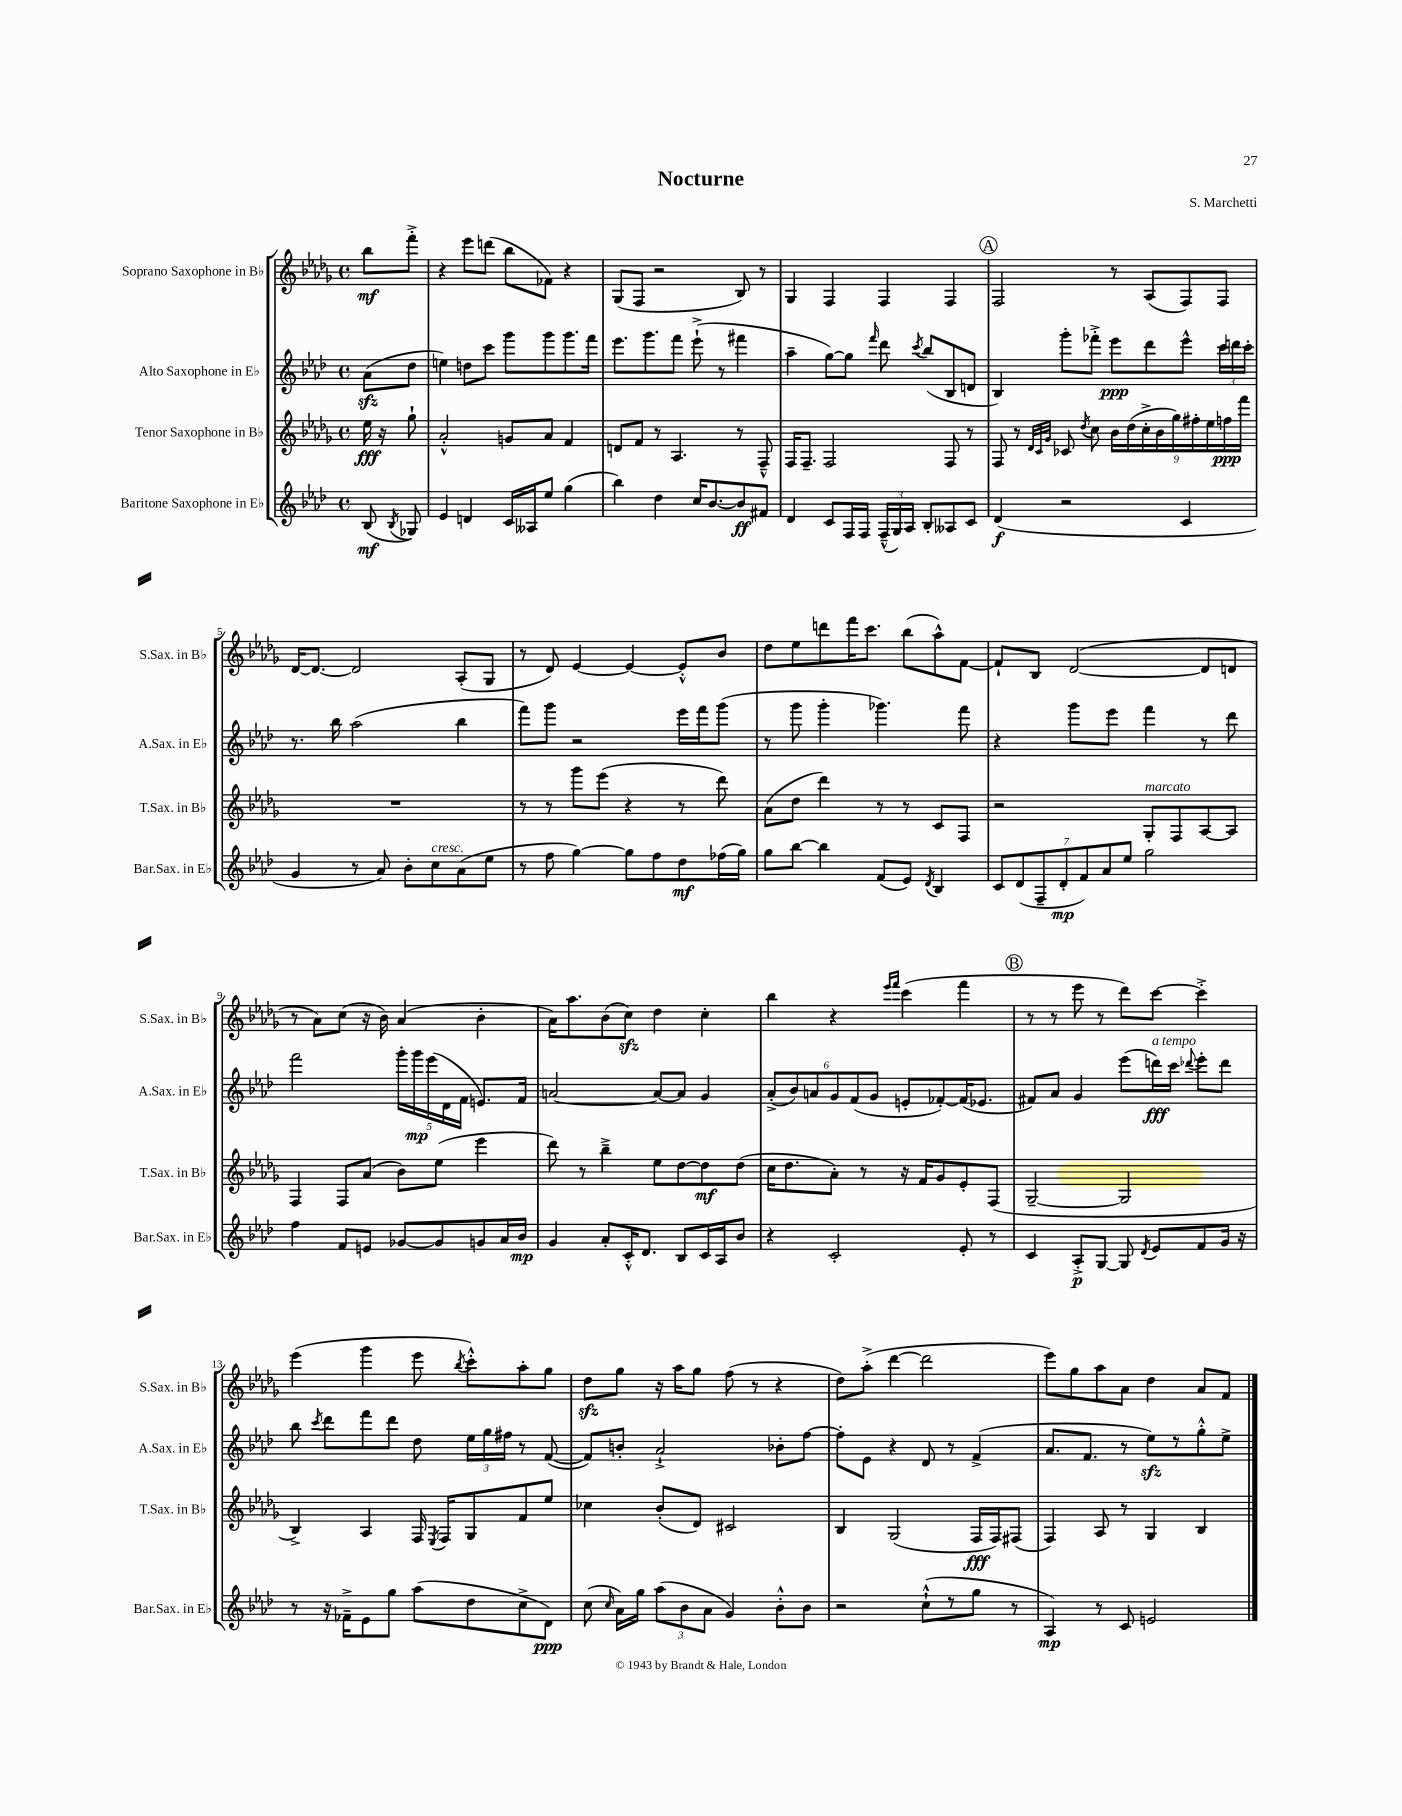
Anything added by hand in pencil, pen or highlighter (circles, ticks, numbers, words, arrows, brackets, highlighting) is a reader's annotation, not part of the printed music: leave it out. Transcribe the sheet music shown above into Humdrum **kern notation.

**kern	**kern	**kern	**kern
*staff4	*staff3	*staff2	*staff1
*clefG2	*clefG2	*clefG2	*clefG2
*k[b-e-a-d-]	*k[b-e-a-d-g-]	*k[b-e-a-d-]	*k[b-e-a-d-g-]
*M4/4	*M4/4	*M4/4	*M4/4
*met(c)	*met(c)	*met(c)	*met(c)
(8B-	16ee-	(8a-	8bb-
.	16r	.	.
8qB-	.	.	.
8G-)	8gg-`	8dd-	8fff'^
=	=	=	=
4e-	2a-'^^	4ee)	4r
4d	.	8dd	8eee-
.	.	8ccc	(8ddd
16c	8g	8ggg	8bb-
16A--	.	.	.
8ee-	8a-	8ggg	8f-)
(4gg	4f	8.ggg	4r
.	.	16fff	.
=	=	=	=
4bb-)	8d	8.eee-	(8G-
.	8f	.	8F
.	.	8.ggg	.
4dd-	8r	.	2r
.	4.A-	8fff	.
16cc	.	(8eee-`^	.
[8.b-	.	.	.
.	.	8r	.
8b-]	8r	4fff#	8B-)
8f#	8F~^^	.	8r
=	=	=	=
4d-	16F	4aa-~	4G-
.	8.F~	.	.
8c	2F	[8gg)	4F
16F	.	8gg]	.
16F	.	.	.
.	.	16qqfff	.
(24F~^^	.	8ddd-	4F
24G)	.	.	.
24A-	.	.	.
.	.	8qccc	.
8B-'	.	(8bb-	.
8A--	8F	8B-	4F
8c	8r	8d	.
=	=	=	=
(4d-	8F	4B-)	2F
.	8r	.	.
.	32qqd-	.	.
.	32qqc	.	.
.	32qqg-	.	.
2r	8c-	8ggg'	.
.	8qdd-	.	.
.	8cc	8fff-'^	.
.	18b-	8eee-	8r
.	(18dd-	.	.
.	18cc'^	.	.
.	.	8ddd-	(8A-
.	18b-	.	.
.	18gg-)	.	.
4c	.	8eee-^^	8F)
.	18ff#'	.	.
.	18ee-	.	.
.	.	24ccc	8F
.	18ff	.	.
.	.	24ddd	.
.	18fff	.	.
.	.	24ccc'	.
=	=	=	=
4g	1r	8.r	[16d-
.	.	.	8.d-_
.	.	16bb-	.
8r	.	(2aa-	2d-]
8a-)	.	.	.
8b-'	.	.	.
8cc	.	.	.
(8a-	.	4bb-	(8A-'
8ee-	.	.	8G-
=	=	=	=
8r	8r	8fff)	8r
8ff	8r	8ggg	8d-)
[4gg)	8ggg-	2r	[4e-
.	(8eee-	.	.
8gg]	4r	.	4e-_
8ff	.	.	.
8dd-	8r	16eee-	8e-'^^]
.	.	16fff	.
(16ff-	8ddd-)	(8ggg	8b-
16gg)	.	.	.
=	=	=	=
8gg	(8a-	8r	8dd-
[8bb-	8dd-	8ggg	8ee-
4bb-]	4ddd-)	4ggg'	8ddd
.	.	.	16fff
.	.	.	8.ccc
(8f	8r	4.ggg-)	.
8e-)	8r	.	(8bb-
8qd-	.	.	.
4B-	8c	.	8aa-^^)
.	8F	8fff	[8f
=	=	=	=
14c	2r	4r	8f`]
(14d-	.	.	.
.	.	.	8B-
14F~	.	.	.
14d-'	.	.	.
.	.	8ggg	([2d-
14f)	.	.	.
14a-	.	.	.
.	.	8eee-	.
14ee-	.	.	.
2gg	8G-'	4fff	.
.	8F	.	.
.	[8A-	8r	8d-]
.	8A-]	8ddd-	8d
=	=	=	=
4ff	4F	2fff	8r
.	.	.	8a-)
8f	8F	.	(8cc
8e	(8a-	.	16r
.	.	.	16b-)
[8g-	8b-)	20ggg'	(4a-
.	.	20ggg	.
.	.	(20eee-	.
8g-]	(8ee-	.	.
.	.	20d-	.
.	.	20f	.
8g	4eee-	8.e)	4b-'
16a-	.	.	.
16b-	.	16f	.
=	=	=	=
4g	8ddd-)	[2a	16a-)
.	.	.	8.aa-
.	8r	.	.
8a-'	4bb-~^	.	(8b-
16c'^^	.	.	8cc)
8.d-	.	.	.
.	8ee-	8a_	4dd-
8B-	[8dd-	8a]	.
16c	8dd-]	4g	4cc'
16A-	.	.	.
8b-	(8dd-	.	.
=	=	=	=
4r	16cc	(12a-'^	4bb-
.	8.dd-	.	.
.	.	12b-)	.
.	.	12a	.
2c'	8a-')	12g	4r
.	.	(12f	.
.	8r	.	.
.	.	12g	.
.	.	.	16qqeee-
.	.	.	16qqfff
.	16r	8e'	(4ccc
.	16f	.	.
.	8g-	[8f-')	.
8e-'	8e-'	(16f-]	4fff
.	.	8.e-	.
8r	(8F	.	.
=	=	=	=
4c	[2G-~	8f#)	8r
.	.	8a-	8r
8A-'^	.	4g	8eee-
[8G	.	.	8r
8G]	2G-]	(8eee-	8ddd-)
8qd-	.	.	.
8e-	.	16ddd)	[8ccc
.	.	16ccc	.
.	.	8qqddd-	.
8f	.	8eee-'	4ccc'^]
16g	.	8ddd-	.
16r	.	.	.
=	=	=	=
8r	4B-^)	8bb-	(4eee-
.	.	8qccc	.
16r	.	8ddd-	.
16f-~^	.	.	.
8e-	4A-	8fff	4ggg-
8gg	.	8ddd-	.
(8aa-	16F	8dd-	8eee-
.	8qE-	.	.
.	16F	.	.
.	.	.	8qbb-
8dd-	8G-	24ee-	8ccc'^^)
.	.	24gg	.
.	.	24ff#	.
8cc^	8f	8r	8aa-'
8d-)	8ee-	([8f	8gg-
=	=	=	=
(8cc	4cc-	8f])	8dd-
16qqcc	.	.	.
16a-)	.	8b'	8gg-
16gg	.	.	.
(12aa-	(8b-'	2a-`^	16r
.	.	.	16aa-
12b-	.	.	.
.	8d-)	.	8gg-
12a-	.	.	.
4g)	2c#	.	(8ff
.	.	.	8r
8b-'^^	.	8b-'	4r
8b-	.	[8ff	.
=	=	=	=
2r	4B-	8ff']	8dd-)
.	.	8e-	(8aa-'^
.	(2G-	4r	[4ddd-
(8cc`^^	.	8d-	2ddd-]
8r	.	8r	.
8gg	16F	(4f^	.
.	16F)	.	.
8r	(8F#	.	.
=	=	=	=
4A-)	4F)	8.a-	8eee-)
.	.	.	8gg-
.	.	8.f	.
8r	8A-	.	8aa-
8c	8r	8r	8a-
2e	4G-	8ee-)	4dd-
.	.	8r	.
.	4B-	8gg'^^	8a-
.	.	8ee-^	8f
==	==	==	==
*-	*-	*-	*-
